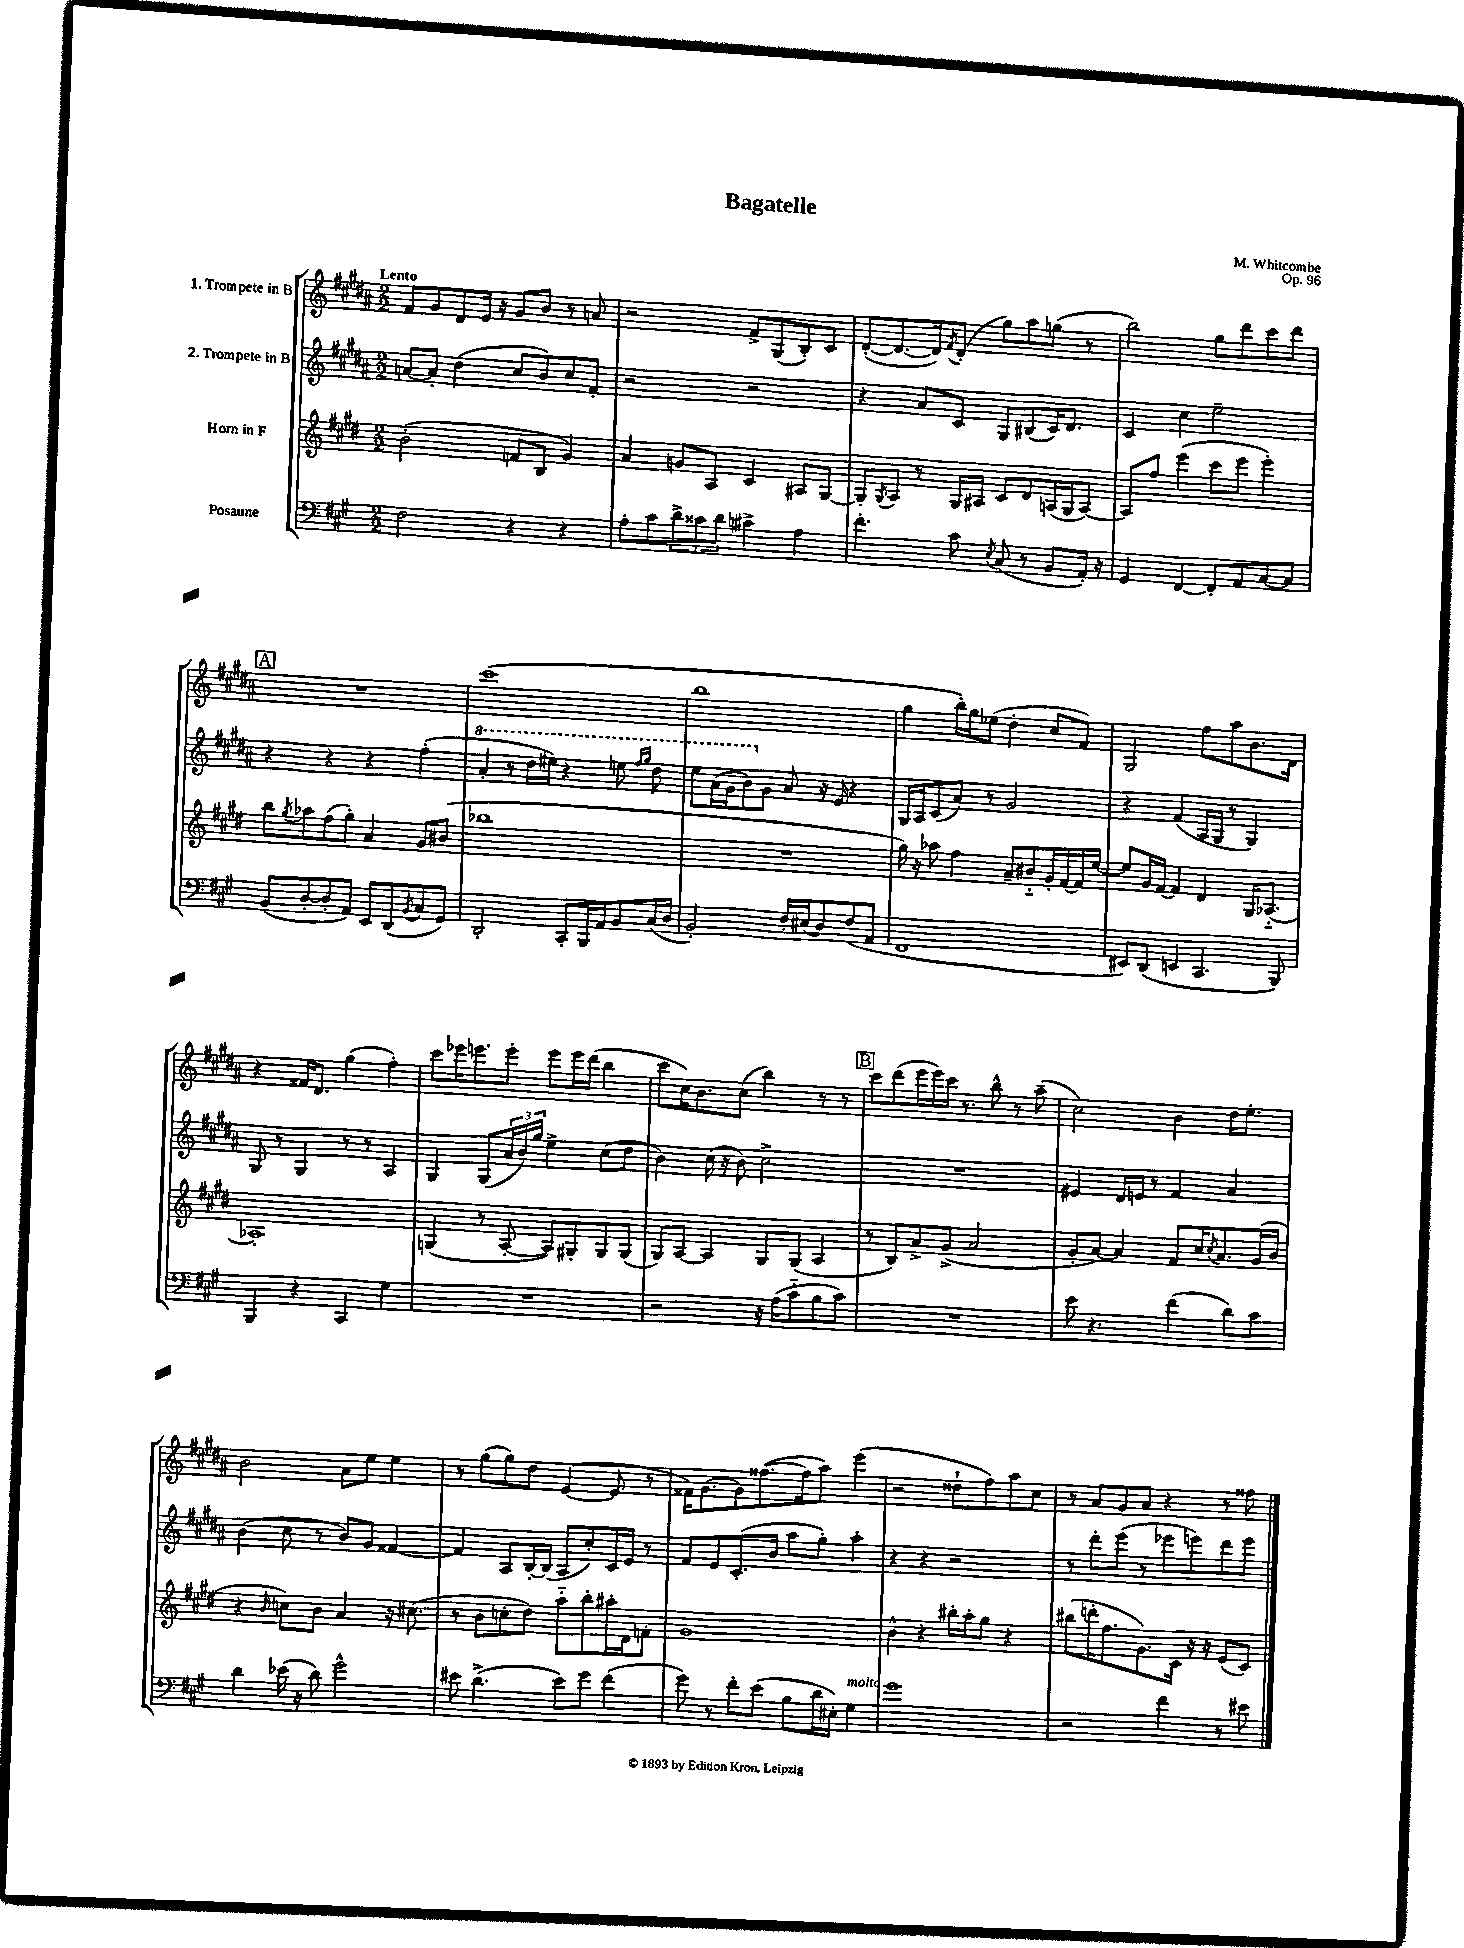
\header { title = "Bagatelle" composer = "M. Whitcombe" opus = "Op. 96" }
<<
\new StaffGroup <<
\new Staff = "s0" \with { instrumentName = "1. Trompete in B" } {
    \clef treble \key b \major \numericTimeSignature \time 2/2 \tempo "Lento"
    fis'8 gis'8 dis'8 e'16 r16 gis'8 b'8 r8 a'8 |
    r2 fis'8-> gis8( b8-.) cis'8 |
    dis'8~-.( dis'8.~ dis'16) \acciaccatura { fis'8 } dis'8-.( gis''8) ais''8 g''8( r8 |
    b''2) gis''8 dis'''8 cis'''8 dis'''8 |
    \mark \markup { \box "A" } R1 |
    cis'''1( |
    b''1 |
    gis''4 b''16-.) gis''16 ees''8( dis''4-. cis''8 fis'8) |
    gis2 fis''8 ais''8 b'8. dis'16 |
    r4 fisis'16 dis'8. gis''4( fis''4-.) |
    cis'''8 ees'''16 e'''8. e'''8-. e'''8 e'''16 dis'''16( b''4 |
    cis'''8 cis''16) b'8. cis''8( b''4) r8 r8 |
    \mark \markup { \box "B" } cis'''8 dis'''8( e'''16 e'''16) cis'''16 r8. b''8-^ r8 ais''8--( |
    cis''2) b'4 dis''16 e''8.-. |
    b'2 ais'8 e''8 e''4 |
    r8 gis''8( gis''8) dis''8 e'4~( e'8 r8 |
    fisis'16) gis'8.~ gis'8 fisis''8.~( fisis''16 ais''8) e'''4( |
    r2 disis''8-! fis''8) ais''8 cis''8 |
    r8 ais'8 gis'8 ais'8 r4 r8 fisis''8 \bar "|." |
}
\new Staff = "s1" \with { instrumentName = "2. Trompete in B" } {
    \clef treble \key b \major \numericTimeSignature \time 2/2
    a'8~ a'8-. dis''4( cis''8 b'8) cis''8 fis'8-. |
    r2 r2 |
    r4 ais'8 cis'8 gis8 bis8( cis'16) dis'8. |
    cis'4 cis''4 e''2-- |
    \mark \markup { \box "A" } r4 r4 r4 fis''4-.( |
    \ottava #1 ais''4-. r8 dis'''16 eis'''16) r4 e'''8 \grace { fis'''16 gis'''16 } dis'''8 |
    e'''8 ais''16( gis''16 b''8) \ottava #0 gis'8 ais'8 r16 e'16 r4 |
    gis16 ais16 cis'8( ais'8) r8 gis'2 |
    r4 fis'4( ais16 gis16 r8 gis4) |
    gis8 r8 gis4 r8 r8 ais4 |
    gis4 gis8( \tuplet 3/2 { ais'16 b'16) gis''16 } e''4-> cis''8( dis''8 |
    b'4) cis''16( r16 b'8) cis''2-> |
    \mark \markup { \box "B" } R1 |
    eis'4 dis'16 e'16 r8 fis'4 ais'4 |
    b'4( cis''8 r8 b'8) gis'8 fisis'4~ |
    fisis'4 ais8 b16~-. b16( ais8 cis''8-.) cis'16 e'16 r8 |
    fis'8 e'8 cis'8.-.( b'16 ais''8 gis''8-.) ais''4-. |
    r4 r4 r2 |
    r8 dis'''8-. e'''8( r8 ees'''8 e'''8) dis'''8 e'''8 \bar "|." |
}
\new Staff = "s2" \with { instrumentName = "Horn in F" } {
    \clef treble \key e \major \numericTimeSignature \time 2/2
    b'2-.( f'8 b8 gis'4) |
    a'4 g'8 a8 cis'4 ais8 gis8~ |
    gis8-. \acciaccatura { gis8 } a8 r8 gis16 ais16 cis'8 dis'8 a16( gis16 a8~) |
    a8 fis''8 e'''4( cis'''8 e'''8 e'''4-.) |
    \mark \markup { \box "A" } b''8 \acciaccatura { gis''8 } aes''8 fis''8( gis''8-.) a'4 gis'8 bis'8( |
    bes''1 |
    R1 |
    gis''16) r16 aes''8 fis''4 a'8-- bis'8-_ gis'16-. fis'16~ fis'16 e''16~ |
    e''8 gis'16 fis'16~ fis'4 dis'4 gis16 aes8.~-_ |
    aes1-. |
    g4( r8 a8~-. a8) gis8-. gis8 gis8( |
    gis8) a8~ a4 gis8 gis8( a4 |
    \mark \markup { \box "B" } r8 b8) a'8-> gis'8->( a'2 |
    gis'8-. a'8~) a'4 fis'8 cis''16 \acciaccatura { cis''8 } a'8. gis'16( b'16 |
    r4 \grace { b'16 } c''8) b'8 a'4 r16 cis''8.( |
    r8 b'8 c''8-. dis''8) a''8-_ b''8-. ais''16-. dis'16 f'8-. |
    gis'1 |
    b'4-^ r4 bis''16-. a''16-. gis''8 r4 |
    bis''8( d'''16-. fis''8. gis'8.) cis'16 r16 r16 e'8( cis'8) \bar "|." |
}
\new Staff = "s3" \with { instrumentName = "Posaune" } {
    \clef bass \key a \major \numericTimeSignature \time 2/2
    fis2 r4 r4 |
    a8-. cis'8 \tuplet 3/2 { d'8-> cisis'8 d'8 } cis'4-> a4 |
    fis'4.-. cis'8 \acciaccatura { e8 } cis8( r8 b,8 a,16-.) r16 |
    gis,4 fis,4~ fis,8-. a,8 cis8~ cis8 |
    \mark \markup { \box "A" } b,8( d8~-. d8-. a,8) e,8 d,8( \acciaccatura { b,8 } cis8 gis,8) |
    d,2-. cis,8-. b,,16 a,16 b,8 cis16( d16 |
    b,2-.) fis16-. eis16( d8) fis8( a,8 |
    fis,1 |
    eis,8) d,8( e,4 cis,4. b,,8) |
    b,,4 r4 cis,4 gis4 |
    R1 |
    r2 r16 a16( cis'8-_ b8 cis'8) |
    \mark \markup { \box "B" } R1 |
    e'8 r4. fis'4( d'8) cis'8 |
    d'4 ees'16( r16 d'8) gis'2-^ |
    eis'8 d'4.->( eis'8) gis'8 fis'4( |
    gis'8) r8 fis'8-. e'8( b8 d'16 eis16-.) gis4^\markup { \italic "molto" } |
    gis'1 |
    r2 fis'4 r8 eis'8 \bar "|." |
}
>>
>>
\layout { \context { \Score \remove "Bar_number_engraver" } }
